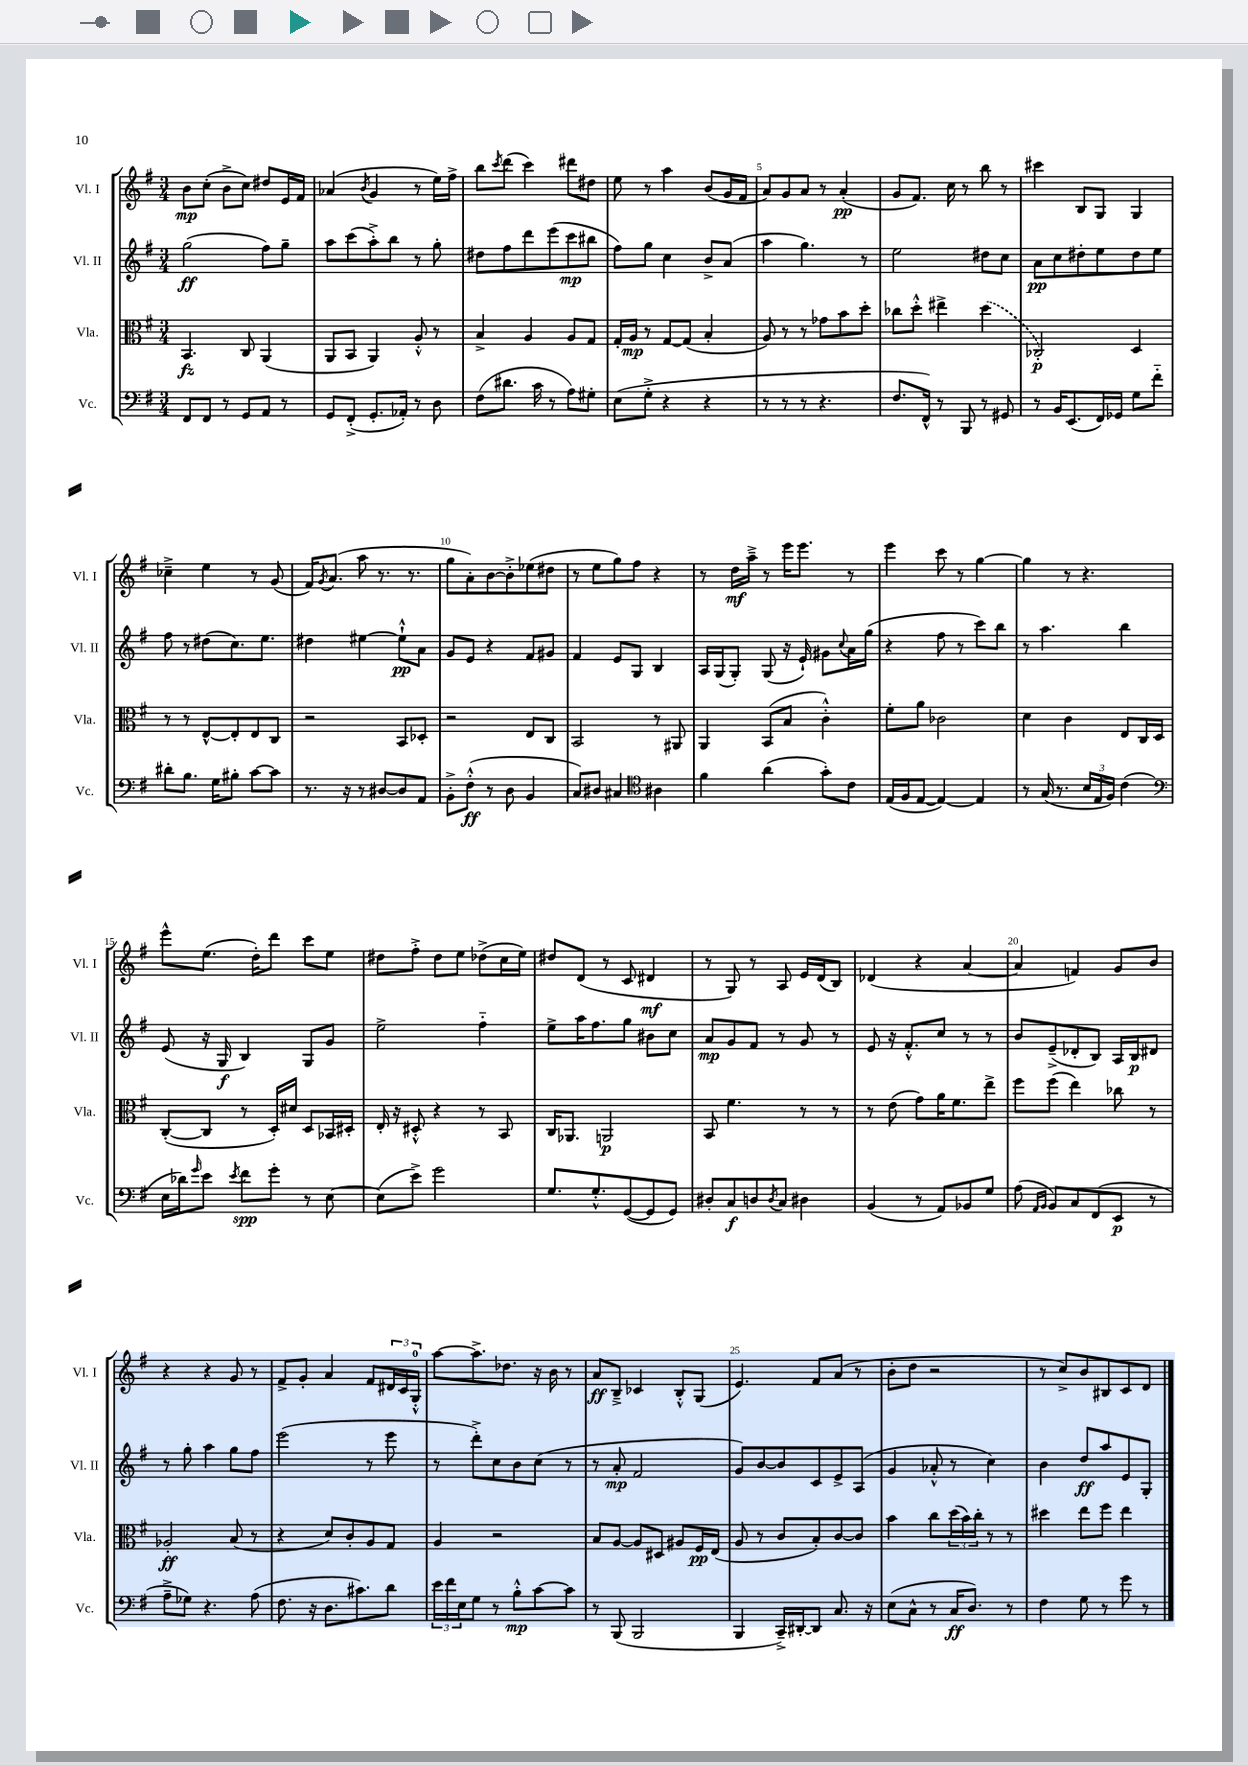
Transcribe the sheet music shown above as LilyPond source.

<<
\new StaffGroup <<
\new Staff = "s0" \with { instrumentName = "Vl. I" shortInstrumentName = "Vl. I" } {
    \clef treble \key g \major \numericTimeSignature \time 3/4
    b'8\mp c''8-.( b'8-> c''8) dis''8 e'16 fis'16 |
    aes'4( \acciaccatura { b'8 } g'4 r8 e''16) fis''16-> |
    b''8 \acciaccatura { c'''8 } d'''8( c'''4) dis'''8 dis''8 |
    e''8 r8 a''4 b'8( g'16 fis'16 |
    a'8) g'8 a'8 r8 a'4-.\pp( |
    g'8 fis'8.) c''16 r8 b''8 r8 |
    cis'''4 b8 g8 g4 |
    ces''4---> e''4 r8 g'8( |
    fis'16) \acciaccatura { g'8 } a'8.( a''8 r8. r8. |
    g''8 a'8-.) b'8~ b'8-.-> ees''8( dis''8 |
    r8 e''8 g''8) fis''8 r4 |
    r8 d''16\mf a''16---> r8 e'''16 e'''8. r8 |
    e'''4 c'''8 r8 g''4~ |
    g''4 r8 r4. |
    e'''8-^ e''8.( d''16-.) d'''8 c'''8 e''8 |
    dis''8 fis''8-.-> dis''8 e''8 des''8->( c''16 e''16) |
    dis''8 d'8( r8 c'8 dis'4\mf |
    r8 g8) r8 a8 e'16 d'16( b8) |
    des'4( r4 a'4~ |
    a'4 f'4) g'8 b'8 |
    r4 r4 g'8 r8 |
    fis'8-> g'8-. a'4 fis'8 \tuplet 3/2 { dis'16 c'16 g16-0-.-^ } |
    a''8~ a''8.-> des''8. r16 b'16 r8 |
    a'8\ff b8---> ces'4 b8-.-^ g8( |
    e'4.) fis'8 a'8( r8 |
    b'8-. d''8 r2 |
    r8 c''8->) b'8 bis8 c'8 d'8 \bar "|." |
}
\new Staff = "s1" \with { instrumentName = "Vl. II" shortInstrumentName = "Vl. II" } {
    \clef treble \key g \major \numericTimeSignature \time 3/4
    g''2\ff( fis''8) g''8-- |
    a''8 c'''8( a''8-.->) b''8 r8 g''8-. |
    dis''8 fis''8 d'''8 e'''8( c'''8\mp bis''8 |
    fis''8) g''8 c''4 b'8-> a'8( |
    a''4 g''4.) r8 |
    e''2 dis''8 c''8 |
    a'8\pp c''8 dis''8-. e''8 dis''8 e''8 |
    fis''8 r8 dis''8( c''8.) e''8. |
    dis''4 eis''4~ eis''8-!-^\pp a'8 |
    g'8 e'8 r4 fis'8 gis'8 |
    fis'4 e'8 g8 b4 |
    a16 g16( g8-.) g8( r16 e'16-!) gis'8 \appoggiatura { c''8 } a'16 g''16( |
    r4 fis''8 r8 c'''8) b''8 |
    r8 a''4. b''4 |
    e'8( r16 g16\f b4) g8 g'8 |
    e''2-> fis''4-_ |
    e''8-> a''16 fis''8. g''8 bis'8 c''8 |
    a'8\mp g'8 fis'8 r8 g'8 r8 |
    e'8 r16 fis'8.-.-^ c''8 r8 r8 |
    b'8 e'8--->( des'8-. b8) a16 b16\p dis'8 |
    r8 g''8-. a''4 g''8 fis''8 |
    e'''2( r8 e'''8 |
    r8 d'''8-.->) c''8 b'8 c''8( r8 |
    r8 a'8-.\mp fis'2 |
    g'8) b'8~ b'8 c'8 e'8-> a8( |
    g'4 aes'8-.-^ r8 c''4) |
    b'4 d''8\ff a''8 e'8 g8-. \bar "|." |
}
\new Staff = "s2" \with { instrumentName = "Vla." shortInstrumentName = "Vla." } {
    \clef alto \key g \major \numericTimeSignature \time 3/4
    b,4.\fz c8 a,4( |
    a,8 b,8 a,4) a8-.-^ r8 |
    b4-> a4 a8 g8 |
    g16-. a16\mp r8 g8~ g8( b4-. |
    a8) r8 r8 ges'8 b'8 d''8-. |
    ces''8 d''8-.-^ eis''4-> \once \slurDashed d''4( |
    ces2-.\p) d4 |
    r8 r8 e8~-^ e8-. e8 c8 |
    r2 b,8 des8-. |
    r2 e8 c8 |
    b,2 r8 ais,8 |
    a,4 b,8( b8 c'4-.-^) |
    fis'8-. a'8 ces'2 |
    d'4 c'4 e8 c16 d16 |
    c8~-.( c8 r8 d16-.) dis'16 d8 bes,16 dis16-. |
    e16-. r16 dis8-.-^ r4 r8 b,8 |
    c16 aes,8. a,2\p |
    b,8 fis'4. r8 r8 |
    r8 e'8( g'8) a'16 fis'8. e''8-> |
    fis''8 fis''8( e''4) ces''8 r8 |
    aes2-.\ff b8( r8 |
    r4 d'8) c'8-. a8 g8 |
    a4 r2 |
    b8 a8~ a8 dis8 ais8 fis16\pp e16( |
    a8 r8 c'8 b8-.) c'8~ c'8 |
    b'4 c''8 \tuplet 3/2 { d''16( b'16) c''16-. } r8 r8 |
    dis''4 e''8 fis''8 e''4 \bar "|." |
}
\new Staff = "s3" \with { instrumentName = "Vc." shortInstrumentName = "Vc." } {
    \clef bass \key g \major \numericTimeSignature \time 3/4
    fis,8 fis,8 r8 g,8 a,8 r8 |
    g,8 fis,8-.->( g,8.-. aes,16-.) r8 d8 |
    fis8( dis'8. c'16 r8 a8) gis8-. |
    e8( g8-.-> r4 r4 |
    r8 r8 r8 r4. |
    fis8. fis,16-^) r8 b,,8 r8 gis,8 |
    r8 b,16 e,8.( fis,16) ges,16 g8 fis'8-_ |
    dis'8-. b8. g16 bis8-. c'8~ c'8 |
    r8. r16 r8 dis8~ dis8 a,8 |
    b,8-.-> fis8-.-^\ff( r8 d8 b,4 |
    c8) dis8 cis4 \clef tenor ais4 |
    fis'4 a'4( g'8-.) c'8 |
    e16( fis16 e8~ e4~) e4 |
    r8 g16( r8. \tuplet 3/2 { b16 e16 fis16) } c'4( |
    \clef bass e16 des'16) \grace { g'16 } e'8 \acciaccatura { e'8 } fis'8\spp g'8-. r8 e8~ |
    e8( e'8->) g'2 |
    g8. g8.-.-^ g,8~( g,8 g,8) |
    dis8-. c8\f d8 \acciaccatura { d8 } c8 dis4 |
    b,4( r8 a,8) bes,8 g8 |
    a8( \grace { a,16 b,16 } b,8) c8 fis,8( e,8\p r8 |
    a8---> ges8) r4. a8( |
    fis8. r16 d8. cis'8.) d'8 |
    \tuplet 3/2 { e'16 fis'16 e16 } g8 r8 b8-.-^\mp c'8~ c'8 |
    r8 b,,8( b,,2 |
    b,,4 c,16--->) dis,16~-. dis,8 c8. r16 |
    e8( c8-^ r8 c16\ff d8.) r8 |
    fis4 g8 r8 g'8 r8 \bar "|." |
}
>>
>>
\layout { \context { \Score \override BarNumber.break-visibility = ##(#f #t #t) barNumberVisibility = #(every-nth-bar-number-visible 5) } }
